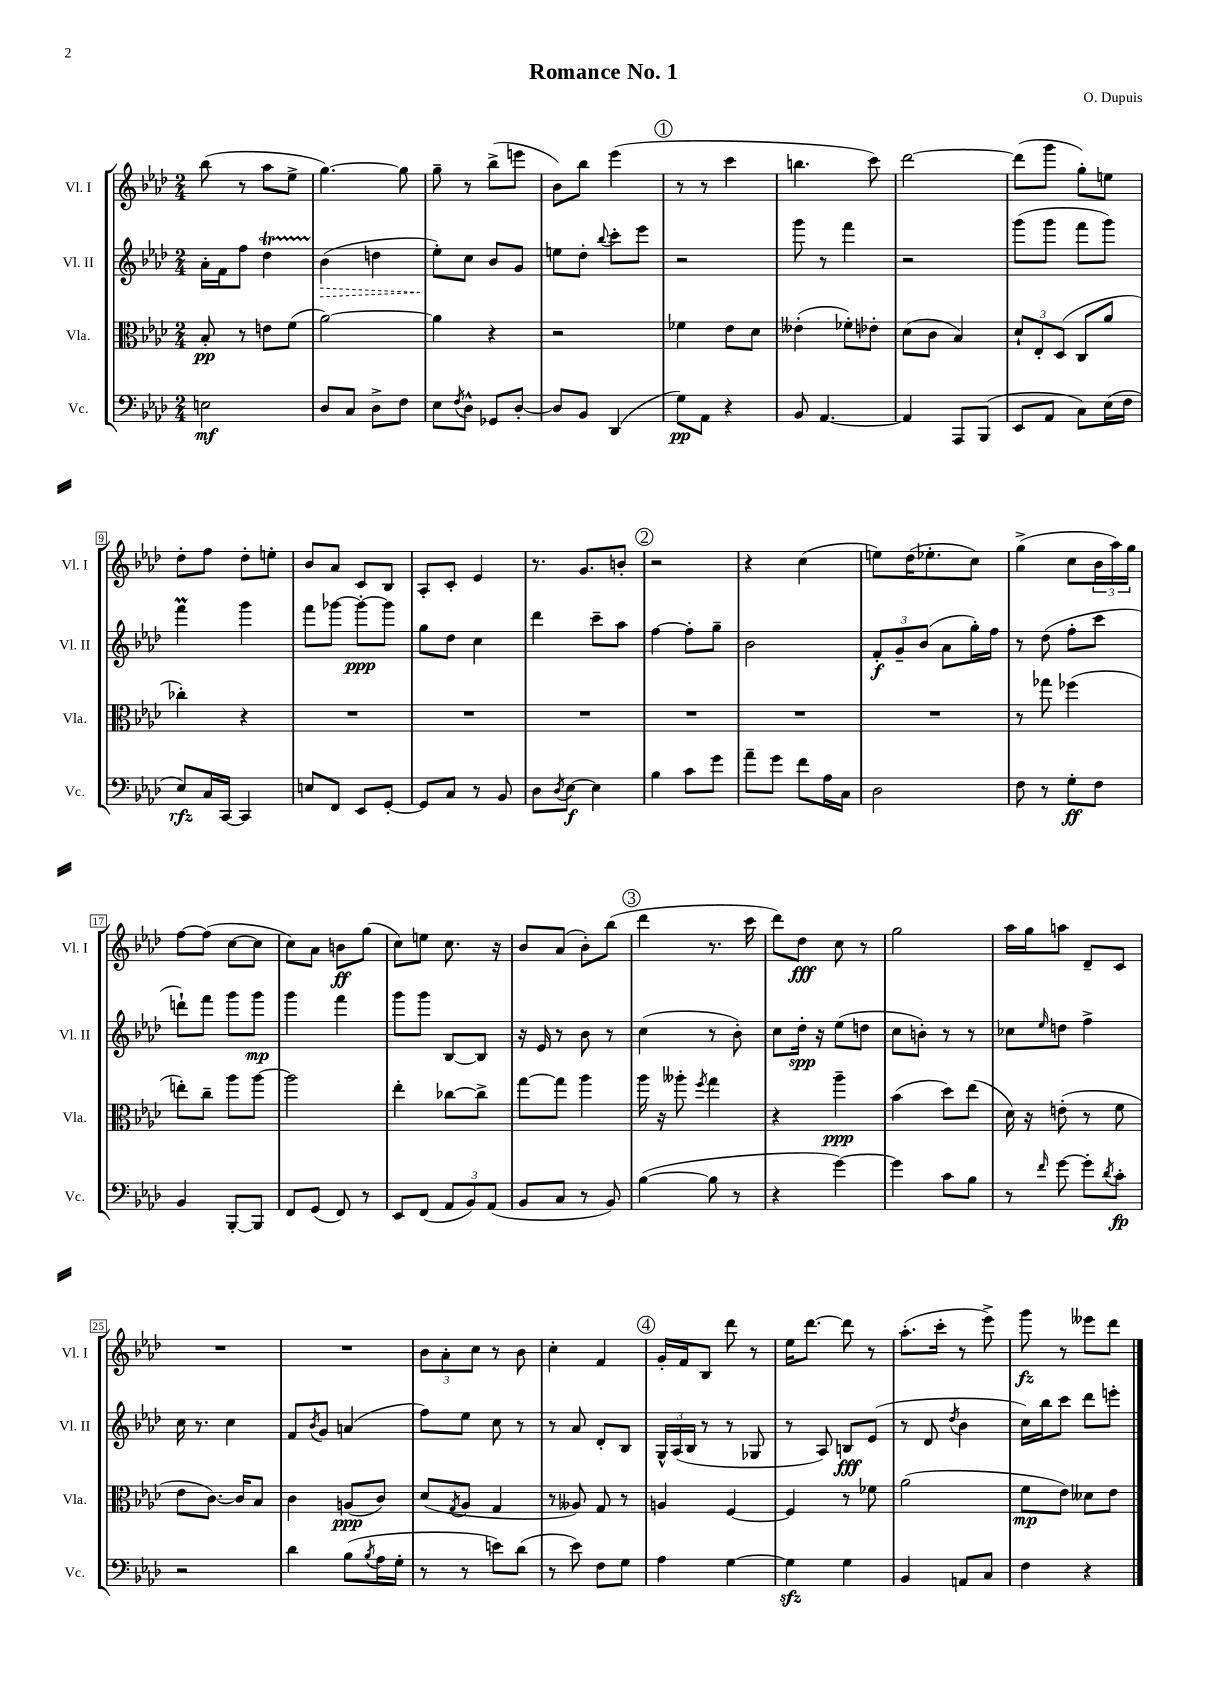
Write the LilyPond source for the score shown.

\header { title = "Romance No. 1" composer = "O. Dupuis" }
<<
\new StaffGroup <<
\new Staff = "s0" \with { instrumentName = "Vl. I" shortInstrumentName = "Vl. I" } {
    \clef treble \key aes \major \numericTimeSignature \time 2/4
    bes''8( r8 aes''8 ees''8-> |
    g''4.~) g''8 |
    g''8-- r8 bes''8->( e'''8 |
    bes'8) bes''8 ees'''4( |
    \mark \markup { \circle "1" } r8 r8 c'''4 |
    b''4. c'''8) |
    des'''2~ |
    des'''8( g'''8 g''8-.) e''8 |
    des''8-. f''8 des''8-. e''8-. |
    bes'8 aes'8 c'8 bes8 |
    aes8-. c'8-. ees'4 |
    r8. g'8. b'8-. |
    \mark \markup { \circle "2" } r2 |
    r4 c''4( |
    e''8) des''16( ees''8.-. c''8) |
    g''4->( c''8 \tuplet 3/2 { bes'16 aes''16) g''16 } |
    f''8~ f''8( c''8~ c''8 |
    c''8) aes'8 b'8\ff g''8( |
    c''8) e''8 c''8. r16 |
    bes'8 aes'8( bes'8-.) bes''8( |
    \mark \markup { \circle "3" } des'''4 r8. c'''16 |
    des'''8) des''8\fff c''8 r8 |
    g''2 |
    aes''16 g''16 a''8 des'8-- c'8 |
    R2 |
    R2 |
    \tuplet 3/2 { bes'8 aes'8-. c''8 } r8 bes'8 |
    c''4-. f'4 |
    \mark \markup { \circle "4" } g'16-. f'16 bes8 des'''8 r8 |
    ees''16 des'''8.~ des'''8 r8 |
    aes''8.-.( c'''16-. r8 ees'''8->) |
    g'''8\fz r8 eeses'''8 des'''8 \bar "|." |
}
\new Staff = "s1" \with { instrumentName = "Vl. II" shortInstrumentName = "Vl. II" } {
    \clef treble \key aes \major \numericTimeSignature \time 2/4
    aes'16-. f'16 f''8 des''4\startTrillSpan |
    \once \override Hairpin.style = #'dashed-line bes'4\stopTrillSpan\>( d''4 |
    ees''8-.\!) c''8 bes'8 g'8 |
    e''8 des''8-. \appoggiatura { bes''8 } c'''8-. ees'''8 |
    \mark \markup { \circle "1" } r2 |
    g'''8 r8 f'''4 |
    r2 |
    g'''8( g'''8 f'''8 g'''8) |
    f'''4\prall g'''4 |
    f'''8 ges'''8~ ges'''8~-.\ppp ges'''8 |
    g''8 des''8 c''4 |
    des'''4 c'''8-- aes''8 |
    \mark \markup { \circle "2" } f''4~ f''8-. g''8-- |
    bes'2 |
    \tuplet 3/2 { f'8-.\f g'8-- bes'8( } aes'8 g''16-.) f''16 |
    r8 des''8( f''8-. c'''8 |
    d'''8-!) f'''8 g'''8 g'''8\mp |
    g'''4 f'''4 |
    g'''8 g'''8 bes8~ bes8 |
    r16 ees'16 r8 bes'8 r8 |
    \mark \markup { \circle "3" } c''4( r8 bes'8-.) |
    c''8 des''16-.\spp r16 ees''8( d''8 |
    c''8 b'8-.) r8 r8 |
    ces''8 \grace { ees''16 } d''8 f''4-> |
    c''16 r8. c''4 |
    f'8 \acciaccatura { bes'8 } g'8 a'4( |
    f''8) ees''8 c''8 r8 |
    r8 aes'8 des'8-. bes8 |
    \mark \markup { \circle "4" } \tuplet 3/2 { g16-^ aes16( bes16 } r8 r8 ges8 |
    r8 aes8) b8\fff ees'8( |
    r8 des'8 \acciaccatura { des''8 } bes'4 |
    c''16) bes''16 c'''8 des'''8 e'''8-. \bar "|." |
}
\new Staff = "s2" \with { instrumentName = "Vla." shortInstrumentName = "Vla." } {
    \clef alto \key aes \major \numericTimeSignature \time 2/4
    bes8-.\pp r8 e'8 f'8( |
    aes'2~) |
    aes'4 r4 |
    r2 |
    \mark \markup { \circle "1" } fes'4 ees'8 des'8 |
    eeses'4-.( fes'8-.) ees'8-. |
    des'8( c'8 bes4) |
    \tuplet 3/2 { des'8-! ees8-. des8( } c8 aes'8 |
    ces''4-.) r4 |
    R2 |
    R2 |
    R2 |
    \mark \markup { \circle "2" } R2 |
    R2 |
    R2 |
    r8 ges''8 fes''4( |
    e''8-.) c''8-- aes''8 aes''8~ |
    aes''2 |
    ees''4-. ces''8~ ces''8-> |
    g''8~ g''8 aes''4 |
    \mark \markup { \circle "3" } aes''16 r16 aeses''8-. \acciaccatura { f''8 } g''4 |
    r4 aes''4--\ppp |
    bes'4( des''8) ees''8( |
    des'16) r16 e'8-.( r8 f'8 |
    ees'8 c'8.~) c'16 bes8 |
    c'4 a8\ppp( c'8) |
    des'8( \acciaccatura { g8 } aes8 g4 |
    r8 aeses8) g8 r8 |
    \mark \markup { \circle "4" } a4 f4~ |
    f4 r8 fes'8 |
    aes'2( |
    f'8\mp ees'8) deses'8 ees'8 \bar "|." |
}
\new Staff = "s3" \with { instrumentName = "Vc." shortInstrumentName = "Vc." } {
    \clef bass \key aes \major \numericTimeSignature \time 2/4
    e2\mf |
    des8 c8 des8-> f8 |
    ees8 \acciaccatura { f8 } des8-^ ges,8 des8~-. |
    des8 bes,8 des,4( |
    \mark \markup { \circle "1" } g8\pp) aes,8 r4 |
    bes,8 aes,4.~ |
    aes,4 aes,,8 bes,,8( |
    ees,8 aes,8 c8) ees16( f16 |
    ees8\rfz) c16 c,16~ c,4 |
    e8 f,8 ees,8 g,8~-. |
    g,8 c8 r8 bes,8 |
    des8 \acciaccatura { des8 } ees8~\f ees4 |
    \mark \markup { \circle "2" } bes4 c'8 g'8 |
    aes'8-- g'8 f'8 aes16 c16 |
    des2 |
    f8 r8 g8-.\ff f8 |
    bes,4 bes,,8~-. bes,,8 |
    f,8 g,8( f,8) r8 |
    ees,8 f,8( \tuplet 3/2 { aes,8 bes,8) aes,8( } |
    bes,8 c8 r8 bes,8) |
    \mark \markup { \circle "3" } bes4~( bes8 r8 |
    r4 g'4~) |
    g'4 c'8 bes8 |
    r8 \grace { f'16 } g'8~ g'8-. \acciaccatura { des'8 } c'8-.\fp |
    r2 |
    des'4 bes8( \acciaccatura { bes8 } aes16 g16-. |
    r8 r8 e'8) des'8( |
    r8 ees'8) f8 g8 |
    \mark \markup { \circle "4" } aes4 g4~ |
    g4\sfz g4 |
    bes,4 a,8 c8 |
    f4 r4 \bar "|." |
}
>>
>>
\layout { \context { \Score \override BarNumber.stencil = #(make-stencil-boxer 0.1 0.3 ly:text-interface::print) } }
